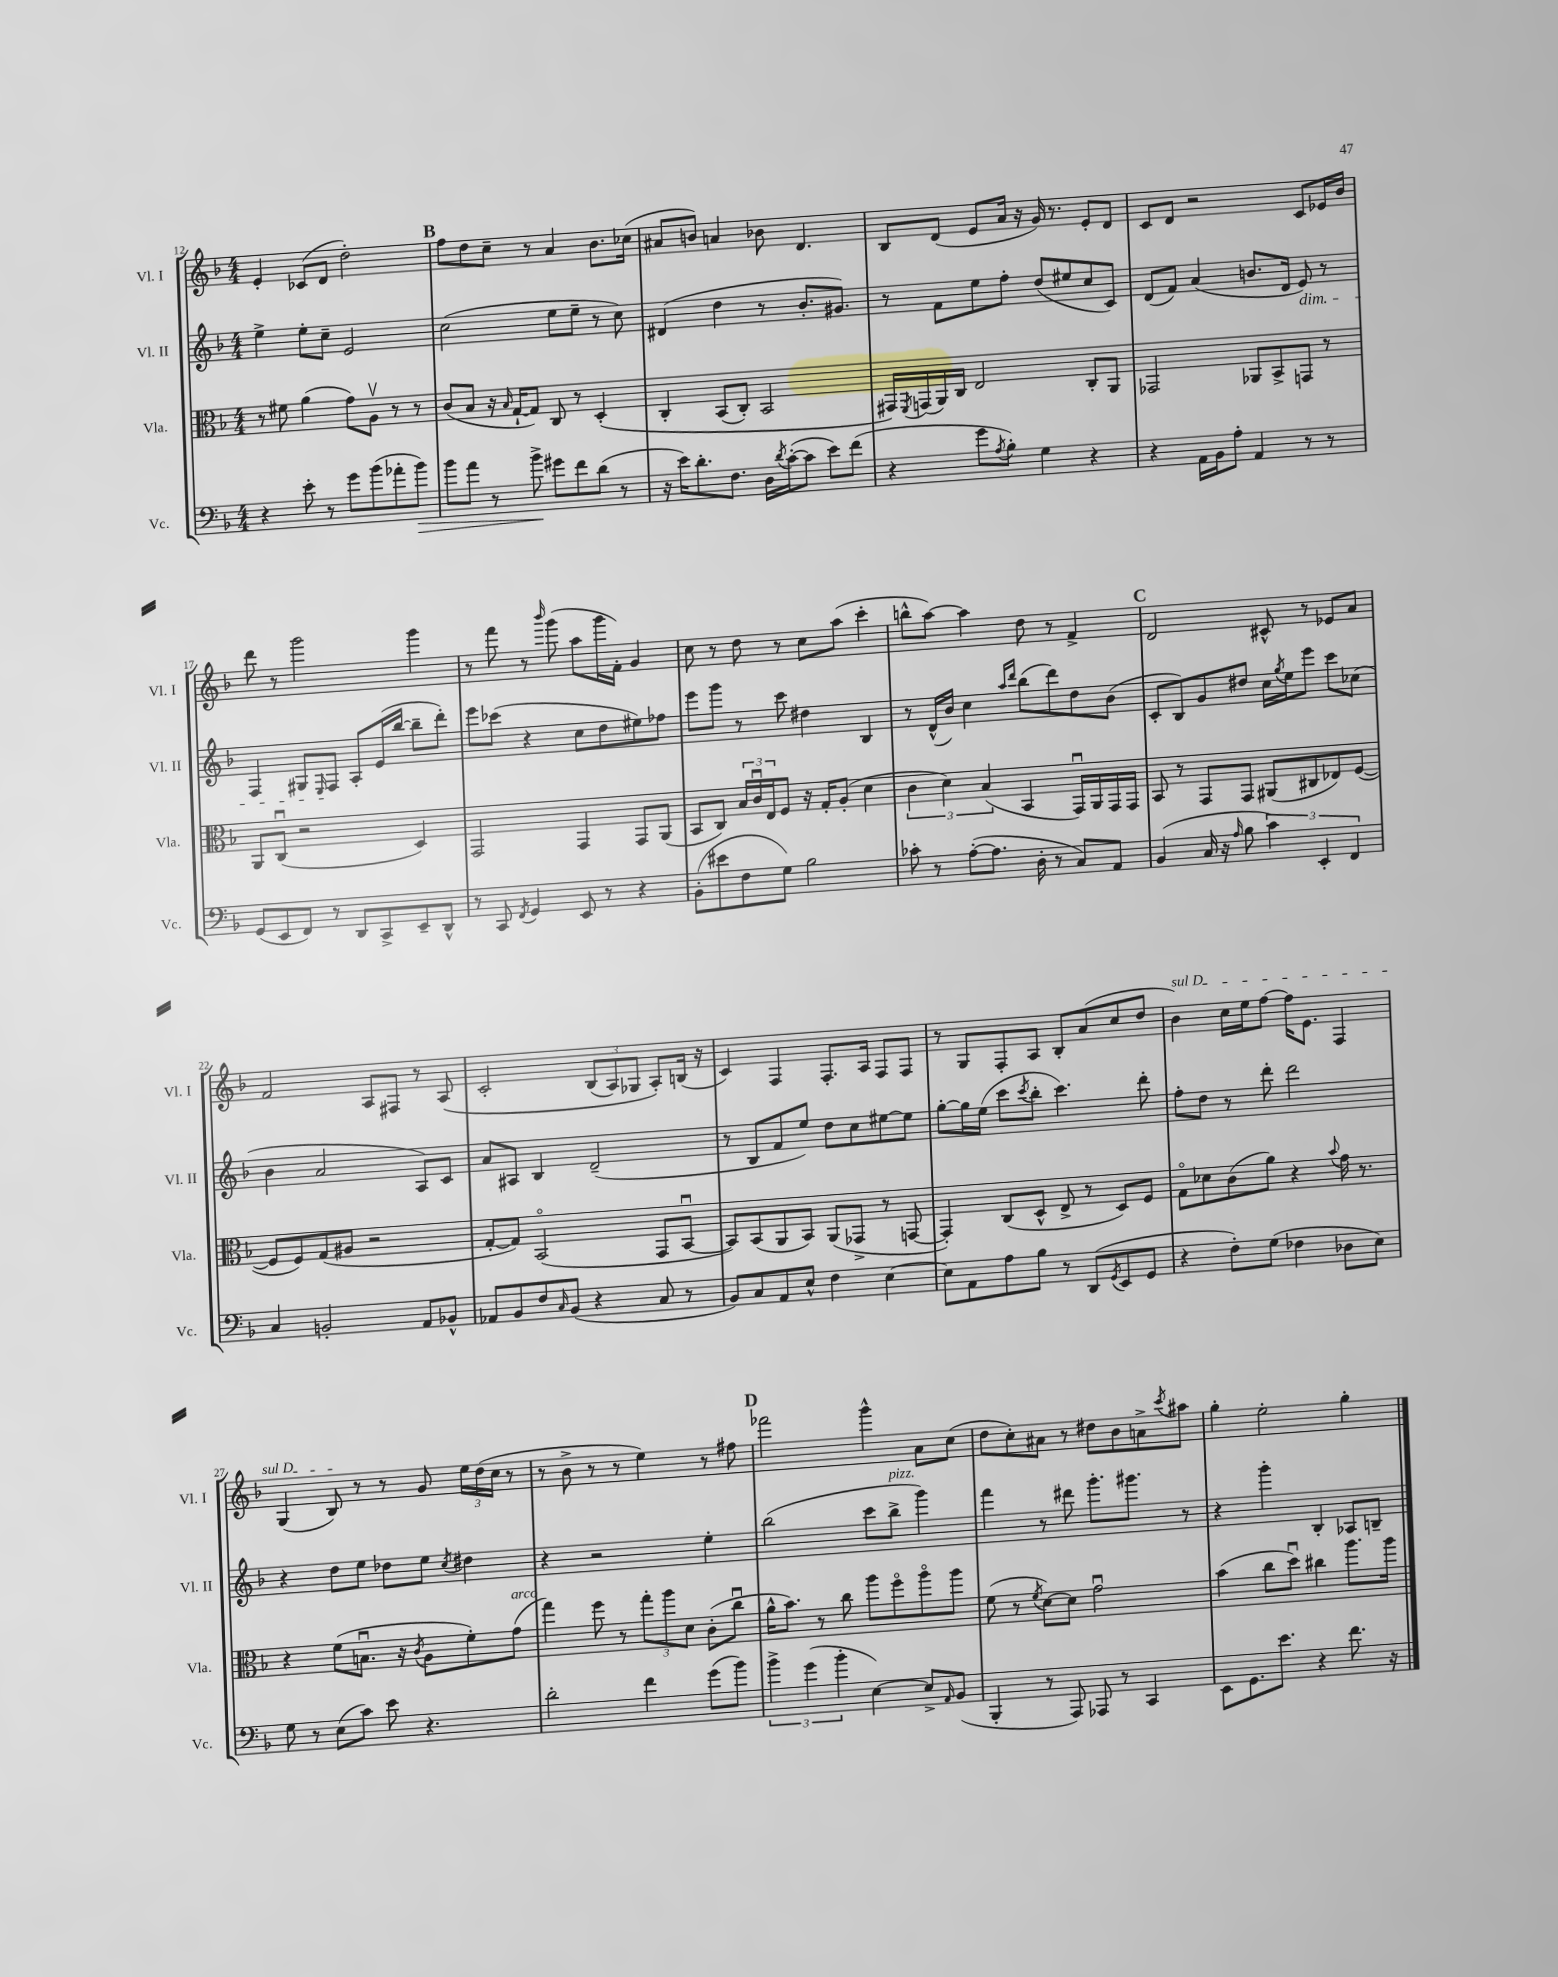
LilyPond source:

<<
\new StaffGroup <<
\new Staff = "s0" \with { instrumentName = "Vl. I" shortInstrumentName = "Vl. I" } {
    \clef treble \key f \major \numericTimeSignature \time 4/4
    e'4-. ces'8( d'8 d''2-.) |
    \mark \markup { \bold "B" } f''8 d''8 c''8-- r8 a'4 bes'8. ces''16( |
    ais'8 b'8) a'4 bes'8 d'4. |
    bes8 d'8( e'8 a'16 r16 g'16) r8. e'8-. d'8 |
    c'8 d'8 r2 c'8 ees'16 bes'16 |
    d'''8 r8 g'''2 g'''4 |
    r8 f'''8 r8 \grace { bes'''16 } g'''8( a''8 g'''16 f'16-.) g'4 |
    c''8 r8 d''8 r8 c''8 a''8( c'''4-. |
    b''8-^ a''8~) a''4 d''8 r8 f'4-> |
    \mark \markup { \bold "C" } d'2 cis'8-^ r8 ees'8 a'8 |
    f'2 a8 fis8 r8 a8\( |
    c'2-. \tuplet 3/2 { bes8( a8) ges8 } a8-.\) b16( r16 |
    c'4) f4 f8.-. a16 f8 f8 |
    r8 g8 f8-. a8 bes8-. a'8( c''8 d''8 |
    \once \override TextSpanner.bound-details.left.text = \markup { \italic "sul D" } bes'4\startTextSpan) c''16 e''16 f''8~ f''16 e'8. f4 |
    g4( bes8\stopTextSpan) r8 r8 g'8 \tuplet 3/2 { e''16 d''16( c''16 } r8 |
    r8 bes'8-> r8 r8 e''4) r8 fis''8 |
    \mark \markup { \bold "D" } fes'''2 g'''4-^ a'8 c''8( |
    d''8 c''8-.) ais'8 r8 dis''8 bes'8 a'8-> \acciaccatura { c'''8 } ais''8 |
    g''4-. e''2-. g''4-. \bar "|." |
}
\new Staff = "s1" \with { instrumentName = "Vl. II" shortInstrumentName = "Vl. II" } {
    \clef treble \key f \major \numericTimeSignature \time 4/4
    e''4-> e''8-. c''8-- e'2 |
    \mark \markup { \bold "B" } c''2( e''8 e''8-- r8 c''8) |
    dis'4( d''4 r8 bes'8.-. gis'8.) |
    r8 f'8 e''8 f''8-. d''8( eis''8 c''8 c'8) |
    d'8( f'8) a'4( b'8. d'16 e'8\dim) r8 |
    f4 gis8 \grace { e16 } f8\! a8-. e'16( bes''16~ bes''8-- d'''8-.) |
    e'''8 ces'''8( r4 c''8 d''8 eis''8) fes''8 |
    e'''8 g'''8 r8 c'''8 dis''4 bes4 |
    r8 d'16-^( bes'16) c''4 \grace { a''16 d'''16 } bes''8( d'''8) d''8 bes'8( |
    \mark \markup { \bold "C" } c'8-. bes8) g'8 dis''8 c''16 \acciaccatura { g''8 } e''16 e'''8 c'''8 ces''8( |
    bes'4 a'2 a8) c'8 |
    a'8 ais8 bes4 d'2--( |
    r8 bes8 f'8 e''8) d''8 c''8 eis''8~ eis''8 |
    g''8~-. g''16 e''16( c'''8 \acciaccatura { c'''8 } bes''8-. c'''4.) d'''8-. |
    f''8-. d''8 r8 d'''8-. d'''2 |
    r4 d''8 e''8 des''8 e''8 \acciaccatura { c''8 } dis''4 |
    r4 r2 e''4-. |
    \mark \markup { \bold "D" } bes''2( c'''8 bes''8->^\markup { \italic "pizz." } g'''4) |
    f'''4 r8 dis'''8 g'''8.-. gis'''8. r8 |
    r4 g'''4-. bes4-. aes8 b8-- \bar "|." |
}
\new Staff = "s2" \with { instrumentName = "Vla." shortInstrumentName = "Vla." } {
    \clef alto \key f \major \numericTimeSignature \time 4/4
    r8 fis'8 a'4( g'8) a8\upbow r8 r8 |
    \mark \markup { \bold "B" } c'8( bes8 r16 \grace { bes16 } g16~-! g8) c8 r8 d4-.\( |
    c4-. bes,8( c8-.) bes,2 |
    gis,16\) \acciaccatura { f,8 } g,16( a,16) c16 e2 c8-. a,8 |
    ges,2 aes,8 bes,8-> g,8 r8 |
    a,8 c8\downbow( r2 d4) |
    g,2 g,4 g,8 a,8( |
    bes,8 c8) \tuplet 3/2 { bes16 c'16\downbow e16 } f8 r16 g16-. a8-.( d'4 |
    \tuplet 3/2 { c'4 d'4) bes4( } bes,4 g,16\downbow) a,16 g,16 g,16 |
    \mark \markup { \bold "C" } bes,8 r8 g,8 g,8 ais,8( cis8 ees8) f8~( |
    f8 f8) g8( ais8 r2 |
    g8~-. g8) bes,2\flageolet( g,8 bes,8~\downbow |
    bes,8) bes,8( a,8 bes,8) a,8( ges,8-> r8 g,8~ |
    g,4-.) c8( d8-^ e8-> r8 d8) f8 |
    g8\flageolet des'8 c'8( a'8) r4 \appoggiatura { bes'8 } g'16 r8. |
    r4 f'8( b8.\downbow r16 \acciaccatura { c'8 } a8 f'8-.) g'8^\markup { \italic "arco" }( |
    g''4) f''8 r8 \tuplet 3/2 { g''8-. a''8 d'8 } c'8-.( c''8\downbow |
    \mark \markup { \bold "D" } a'16-^ bes'8.) r8 c''8 a''8 f''8\flageolet a''8\flageolet a''8 |
    f'8( r8 \acciaccatura { f'8 } d'8~) d'8 g'2\downbow |
    bes'4( c''8 d''8\downbow) cis''4 a''8. a''16 \bar "|." |
}
\new Staff = "s3" \with { instrumentName = "Vc." shortInstrumentName = "Vc." } {
    \clef bass \key f \major \numericTimeSignature \time 4/4
    r4 e'8-. r8 g'8 bes'8( aes'8-. bes'8\>) |
    \mark \markup { \bold "B" } bes'8 a'8 r8 bes'8->\! gis'8 f'8 d'8( r8 |
    r16 e'16) d'8.-. f8. d16 \acciaccatura { d'8 } c'16~-.( c'8 e'8) f'8( |
    r4 g'8 \acciaccatura { a8 } bes8-.) g4 r4 |
    r4 a,16 bes,16 a8-. a,4 r8 r8 |
    g,8( e,8 f,8) r8 d,8 c,8-> e,8-- d,8-^ |
    r8 c,8 \acciaccatura { f,8 } g,4 e,8 r8 r4 |
    bes,8-.( eis'8 f8 g8) bes2 |
    ces'8-. r8 a8~-.( a8. d16-. r8 c8) a,8 |
    \mark \markup { \bold "C" } bes,4( c16 r16 \grace { a16 } bes8 \tuplet 3/2 { c'4) e,4-. f,4 } |
    c4 b,2-. a,8 bes,8-^ |
    aes,8 bes,8 f8 \grace { c16 } bes,8( r4 c8 r8 |
    bes,8) c8 a,8 e8-^ f4 e4~ |
    e8 a,8 a8 bes8 r8 d,8( \acciaccatura { g,8 } e,8 g,8 |
    r4 f8-.) g8( fes4 des8 e8) |
    g8 r8 e8( c'8) e'8 r4. |
    d'2-. f'4 g'8( bes'8) |
    \mark \markup { \bold "D" } \tuplet 3/2 { bes'4-> g'4( bes'4-. } e4~) e8-> \grace { a,16 } bes,8( |
    bes,,4-. r8 a,,8) aes,,8 r8 c,4 |
    e,8 g,8. e'8. r4 f'8. r16 \bar "|." |
}
>>
>>
\layout { \context { \Score currentBarNumber = #12 } }
